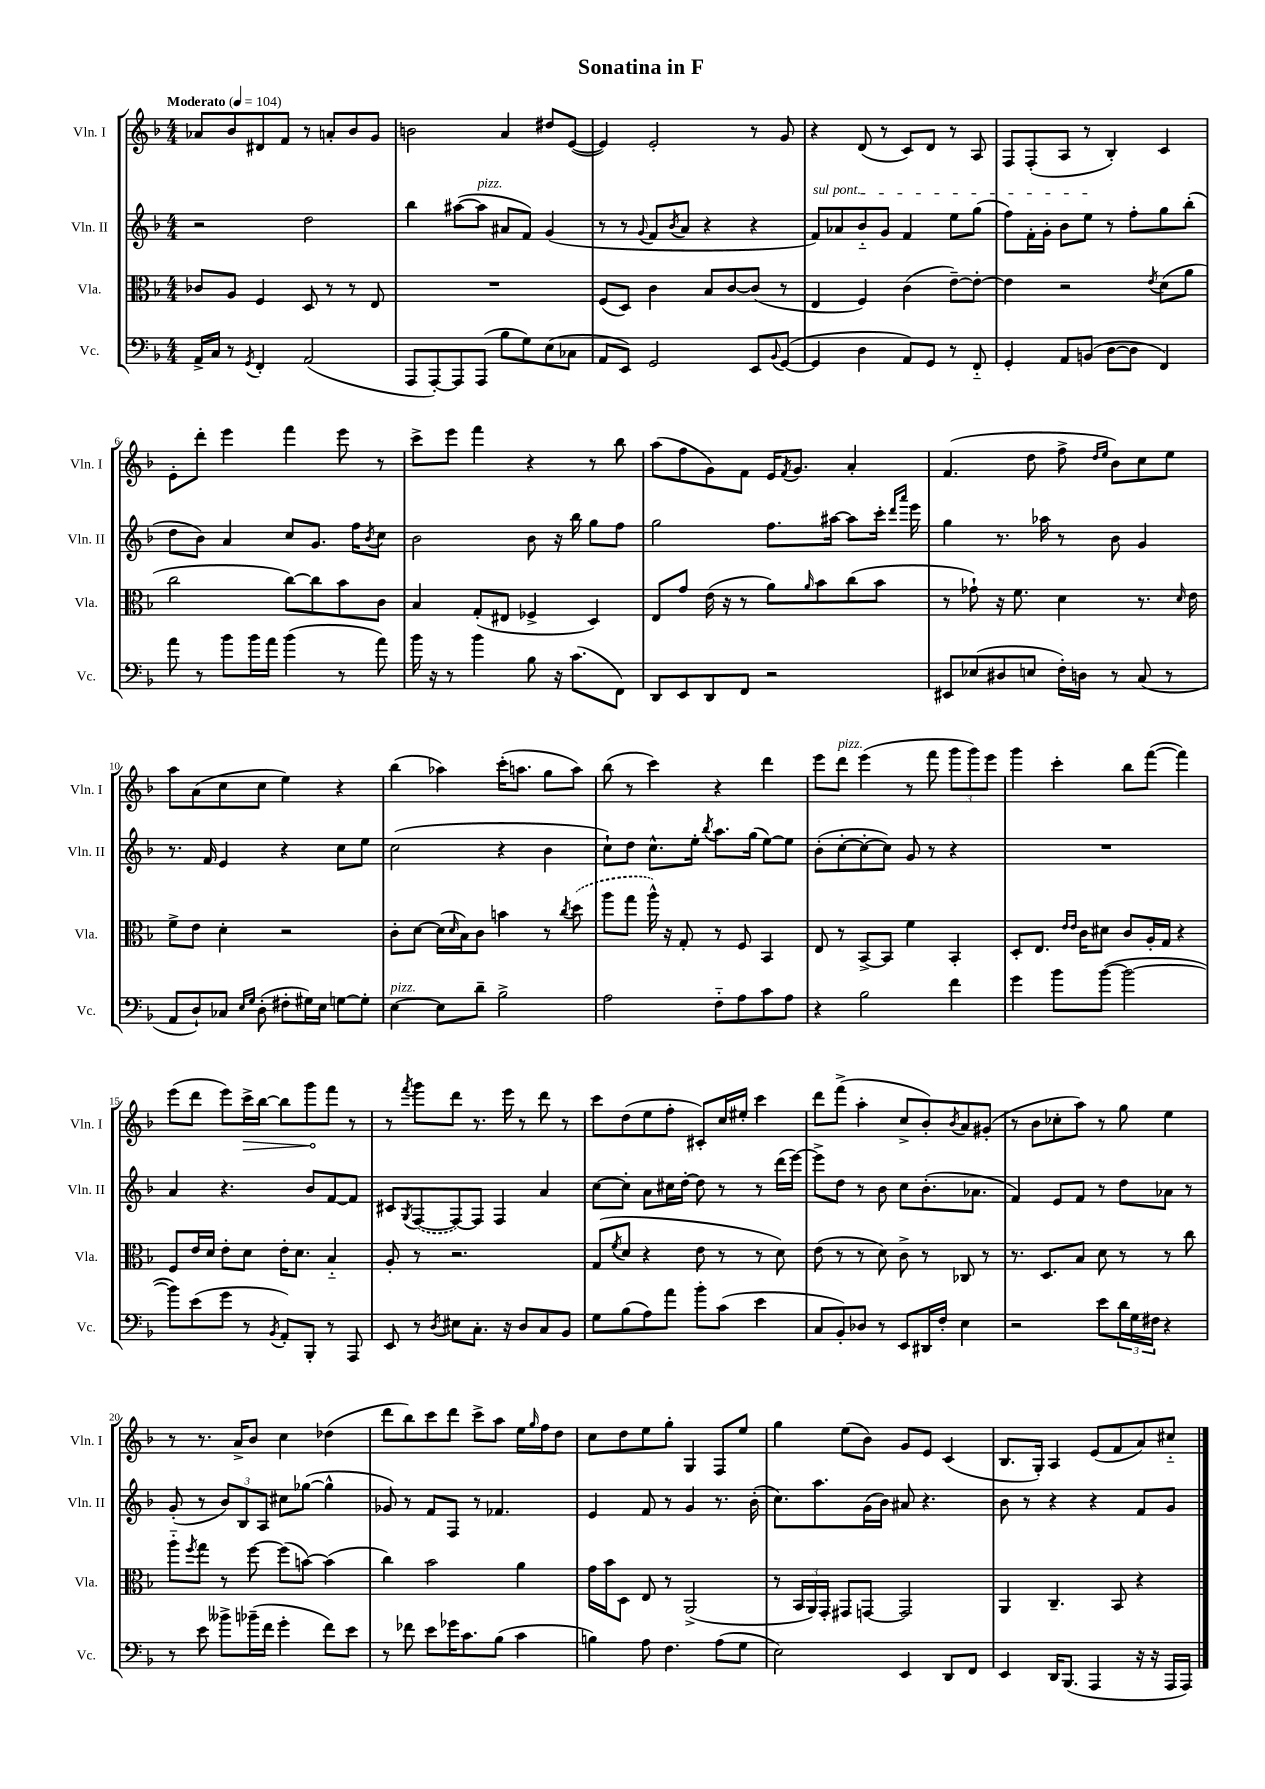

**kern	**kern	**kern	**kern
*staff4	*staff3	*staff2	*staff1
*clefF4	*clefC3	*clefG2	*clefG2
*k[b-]	*k[b-]	*k[b-]	*k[b-]
*M4/4	*M4/4	*M4/4	*M4/4
*MM104	*MM104	*MM104	*MM104
16AA^/LL	8c-/L	2r	8a-/L
16C/JJ	.	.	.
8r	8A/J	.	8b-/
8qGG/	.	.	.
4FF'/	4F/	.	8d#/
.	.	.	8f/J
(2AA/	8D/	2dd\	8r
.	8r	.	8a'/L
.	8r	.	8b-/
.	8E/	.	8g/J
=	=	=	=
8AAA/L	1r	4bb-\	2b\
[8AAA'/)	.	.	.
8AAA/]	.	([8aa#\L	.
(8AAA/J	.	8aa#\]J	.
8B-\L	.	8a#/L	4a/
8G\)	.	8f/J)	.
(8E\	.	(4g/	8dd#/L
8C-\J	.	.	([8e/J
=	=	=	=
8AA/L	(8F/L	8r	4e/])
8EE/J)	8D/J)	8r	.
.	.	8qqg/	.
2GG/	4c\	8f/L	2e'/
.	.	8qb-/	.
.	.	8a/J	.
.	8B-/L	4r	.
.	[8c/	.	.
8EE/L	(8c/]J	4r	8r
8qqBB-/	.	.	.
([8GG/J	8r	.	8g/
=	=	=	=
4GG/]	4E/	8f/L)	4r
.	.	8a-/	.
4D\	4F/)	8b-'~/	(8d/
.	.	8g/J	8r
8AA/L)	(4c\	4f/	8c/L)
8GG/J	.	.	8d/J
8r	[8e~\L)	8ee\L	8r
8FF'~/	8e'\_J	(8gg\J	8A/
=	=	=	=
4GG'/	4e\]	8ff\L)	8F/L
.	.	16f'\L	(8F'/
.	.	16g'\JJ	.
8AA/L	2r	8b-\L	8A/J
(8BB/J	.	8ee\J	8r
[8D\L	.	8r	4B-'/)
8D\]J	.	8ff'\L	.
.	8qe/	.	.
4FF/)	(8d\L	8gg\	4c/
.	8a\J	(8bb-'\J	.
=	=	=	=
8a\	2cc\	8dd\L	8e'\L
8r	.	8b-\J)	8ddd'\J
8b-\L	.	4a/	4eee\
16b-\L	.	.	.
16a\JJ	.	.	.
(4b-\	[8cc\L)	8cc/L	4fff\
.	8cc\]	8.g/J	.
8r	8b-\	.	8eee\
.	.	16ff\LK	.
.	.	8qb-/	.
8a\)	8c\J	8cc\J	8r
=	=	=	=
16b-\	4B-/	2b-\	8ccc^\L
16r	.	.	.
8r	.	.	8eee\J
4b-\	(8G'/L	.	4fff\
.	8E#/J	.	.
8B-\	4F-^/	8b-\	4r
16r	.	16r	.
(8.c\L	.	16bb-\	.
.	4D/)	8gg\L	8r
8FF\J)	.	8ff\J	8bb-\
=	=	=	=
8DD/L	8E/L	2gg\	(8aa\L
8EE/	8g/J	.	8ff\
8DD/	(16e\	.	8g\)
.	16r	.	.
8FF/J	8r	.	8f\J
2r	8a\L)	8.ff\L	16e/LK
.	.	.	8qf/
.	.	.	8.g/J
.	16qqa/	.	.
.	8b-\	.	.
.	.	[16aa#\Jk	.
.	(8cc\	8aa#\]L	4a'/
.	8b-\J	16ccc'\Jk	.
.	.	16qqddd/LL	.
.	.	16qqaaa/JJ	.
.	.	16eee\	.
=	=	=	=
8EE#/L	8r	4gg\	(4.f/
(8E-/	8g-`\)	.	.
8D#/	16r	8.r	.
.	8.f\	.	.
8E/J	.	.	8dd\
.	.	16aa-\	.
16F'\LL)	4d\	8r	8ff^\
16D\JJ	.	.	.
.	.	.	16qqdd/LL
.	.	.	16qqee/JJ
8r	.	8b-\	8b-\L)
(8C/	8.r	4g/	8cc\
8r	.	.	8ee\J
.	16qqd/	.	.
.	16e\	.	.
=	=	=	=
8AA/L	8f^\L	8.r	8aa\L
8D`/)	8e\J	.	(8a\
.	.	16f/	.
8C-/J	4d'\	4e/	8cc\
16qqE/LL	.	.	.
16qqG/JJ	.	.	.
(8D'\	.	.	8cc\J
8F#'\L	2r	4r	4ee\)
16G#\L)	.	.	.
16E\JJ	.	.	.
[8G\L	.	8cc\L	4r
8G'\]J	.	8ee\J	.
=	=	=	=
[4E\	8c'\L	(2cc\	(4bb-\
.	[8d\J	.	.
8E\]L	(16d\]LL	.	4aa-\)
.	16qqd/	.	.
.	16B-\J)	.	.
8d~\J	8c\J	.	.
2B-^\	4b\	4r	(16ccc'\LK
.	.	.	8.aa\J
.	8r	4b-\	8gg\L
.	8qcc/	.	.
.	(8dd\	.	8aa\J)
=	=	=	=
2A\	8aa\L	8cc`\L)	(8bb-\
.	8gg\J	8dd\J	8r
.	16aa^^\)	8.cc^^\L	4ccc\)
.	16r	.	.
.	8G'/	.	.
.	.	16ee'\Jk	.
.	.	8qbb-/	.
8F'~\L	8r	8.aa\L	4r
8A\	8F/	.	.
.	.	(16gg\Jk	.
8c\	4BB-/	[8ee\L)	4ddd\
8A\J	.	8ee\]J	.
=	=	=	=
4r	8E/	(8b-'\L	8eee\L
.	8r	[8cc'\	8ddd\J
2B-\	[8BB-^/L	8cc'\_	(4eee\
.	8BB-/]J	8cc\]J)	.
.	4f\	8g/	8r
.	.	8r	8fff\
4f\	4BB-'/	4r	12ggg\L
.	.	.	12ggg\)
.	.	.	12eee\J
=	=	=	=
4g\	8D'/L	1r	4ggg\
.	8.E/J	.	.
8b-\L	.	.	4ccc'\
.	16qqe/LL	.	.
.	16qqe/JJ	.	.
.	16c\LK	.	.
([8b-\J	8d#\J	.	.
2b-\_	8c/L	.	8bb-\L
.	16A'/L	.	([8fff\J
.	16G/JJ	.	.
.	4r	.	4fff\])
=	=	=	=
8b-\]L)	8F/L	4a/	(8eee\L
(8e\	16e/L	.	8ddd\J
.	16d/JJ	.	.
8g\J	8e'\L	4.r	8eee\L)
8r	8d\J	.	16ccc^\L
.	.	.	[16bb-\JJ
8qBB-/	.	.	.
8AA'/L)	16e'\LK	.	8bb-\]L
.	8.d\J	.	.
8BBB-'/J	.	8b-/L	8ggg\
8r	4B-'~/	[8f/	8fff\J
8AAA/	.	8f/]J	8r
=	=	=	=
8EE/	8A'/	8c#/L	8r
.	.	8qG/	8qfff/
8r	8r	([8F/	8ggg\L
8qD/	.	.	.
8E#\L	2.r	8F/_)	8ddd\J
8.C'\J	.	8F/]J	8.r
.	.	4F/	.
16r	.	.	16eee\
8D/L	.	.	8r
8C/	.	4a/	8ddd\
8BB-/J	.	.	8r
=	=	=	=
8G\L	(8G/L	[8cc\L	8ccc\L
.	8qf/	.	.
(8B-\	8d/J	8cc'\]J	(8dd\
8A\)	4r	8a\L	8ee\
8a\J	.	16cc#\L	8ff'\J
.	.	[16dd'\JJ	.
8b-'\L	8e\	8dd\]	8c#'/L)
(8c\J	8r	8r	16cc/L
.	.	.	16ee#'/JJ
4e\	8r	8r	4ccc\
.	8d\)	(16ddd\LL	.
.	.	[16eee\JJ)	.
=	=	=	=
8C/L	(8e\	8eee^\]L	8ddd\L
8BB-'/)	8r	8dd\J	(8fff^\J
8D-/J	8r	8r	4aa'\
8r	8d\)	8b-\	.
8EE/L	8c^\	8cc\L	8cc^/L
16DD#/L	8r	(8.b-'\	8b-'/)
16F'/JJ	.	.	.
.	.	.	8qb-/
4E\	8C-/	.	8a/
.	.	8.a-\J	.
.	8r	.	(8g#'/J
=	=	=	=
2r	8.r	4f/)	8r
.	.	.	8b-\L
.	8.D/L	.	.
.	.	8e/L	8cc-'\
.	8B-/J	8f/J	8aa\J)
8e\L	8d\	8r	8r
24d\L	8r	8dd\L	8gg\
24G\	.	.	.
24F#\JJ	.	.	.
4r	8r	8a-\J	4ee\
.	8cc\	8r	.
=	=	=	=
8r	8aa'~\L	(8g'/	8r
.	8qff/	.	.
8e\	8gg\J	8r	8.r
8b--^\L	8r	12b-/L)	.
.	.	.	16a^/LK
.	.	12B-/	.
(16b-~\L	[8ff\	.	8b-/J
.	.	12A/J	.
16f\JJ	.	.	.
4g'\	(8ff\]L	8cc#\L	4cc\
.	[8b\J)	([8gg-\J	.
8f\L)	(4b\]	4gg-^^\]	(4dd-\
8e\J	.	.	.
=	=	=	=
8r	4cc\)	8g-/)	8ddd\L
8f-\	.	8r	8bb-\)
8e\L	2b-\	8f/L	8ccc\
16g-\K	.	8F/J	8ddd\J
8.c\	.	.	.
.	.	8r	8ccc^\L
(8B-\J	.	4.f-/	8aa\J
4c\	4a\	.	16ee\LL
.	.	.	16qqgg/
.	.	.	16ff\J
.	.	.	8dd\J
=	=	=	=
4B\)	16g\LL	4e/	8cc\L
.	16b-\J	.	.
.	8D\J	.	8dd\
8A\	8E/	8f/	8ee\
4.F\	8r	8r	8gg'\J
.	(2AA^/	4g/	4G/
(8A\L	.	8.r	8F/L
8G\J	.	.	8ee/J
.	.	(16b-'\	.
=	=	=	=
2E\)	8r	8.cc\L)	4gg\
.	24BB-/LL	.	.
.	24AA/)	.	.
.	.	8.aa\	.
.	24GG'/JJ	.	.
.	8GG#/L	.	(8ee\L
.	[8GG/J	(16g\L	8b-\J)
.	.	16b-\JJ)	.
4EE/	2GG/]	8a#/	8g/L
.	.	4.r	8e/J
8DD/L	.	.	(4c/
8FF/J	.	.	.
=	=	=	=
4EE/	4AA/	8b-\	8.B-/L
.	.	8r	.
.	.	.	16G'/Jk)
16DD/LK	4.C~/	4r	4A/
(8.BBB-/J	.	.	.
4AAA/	.	4r	(8e/L
.	8BB-/	.	8f/
16r	4r	8f/L	8a/)
16r	.	.	.
16AAA/LL	.	8g/J	8cc#'~/J
16AAA/JJ)	.	.	.
==	==	==	==
*-	*-	*-	*-
